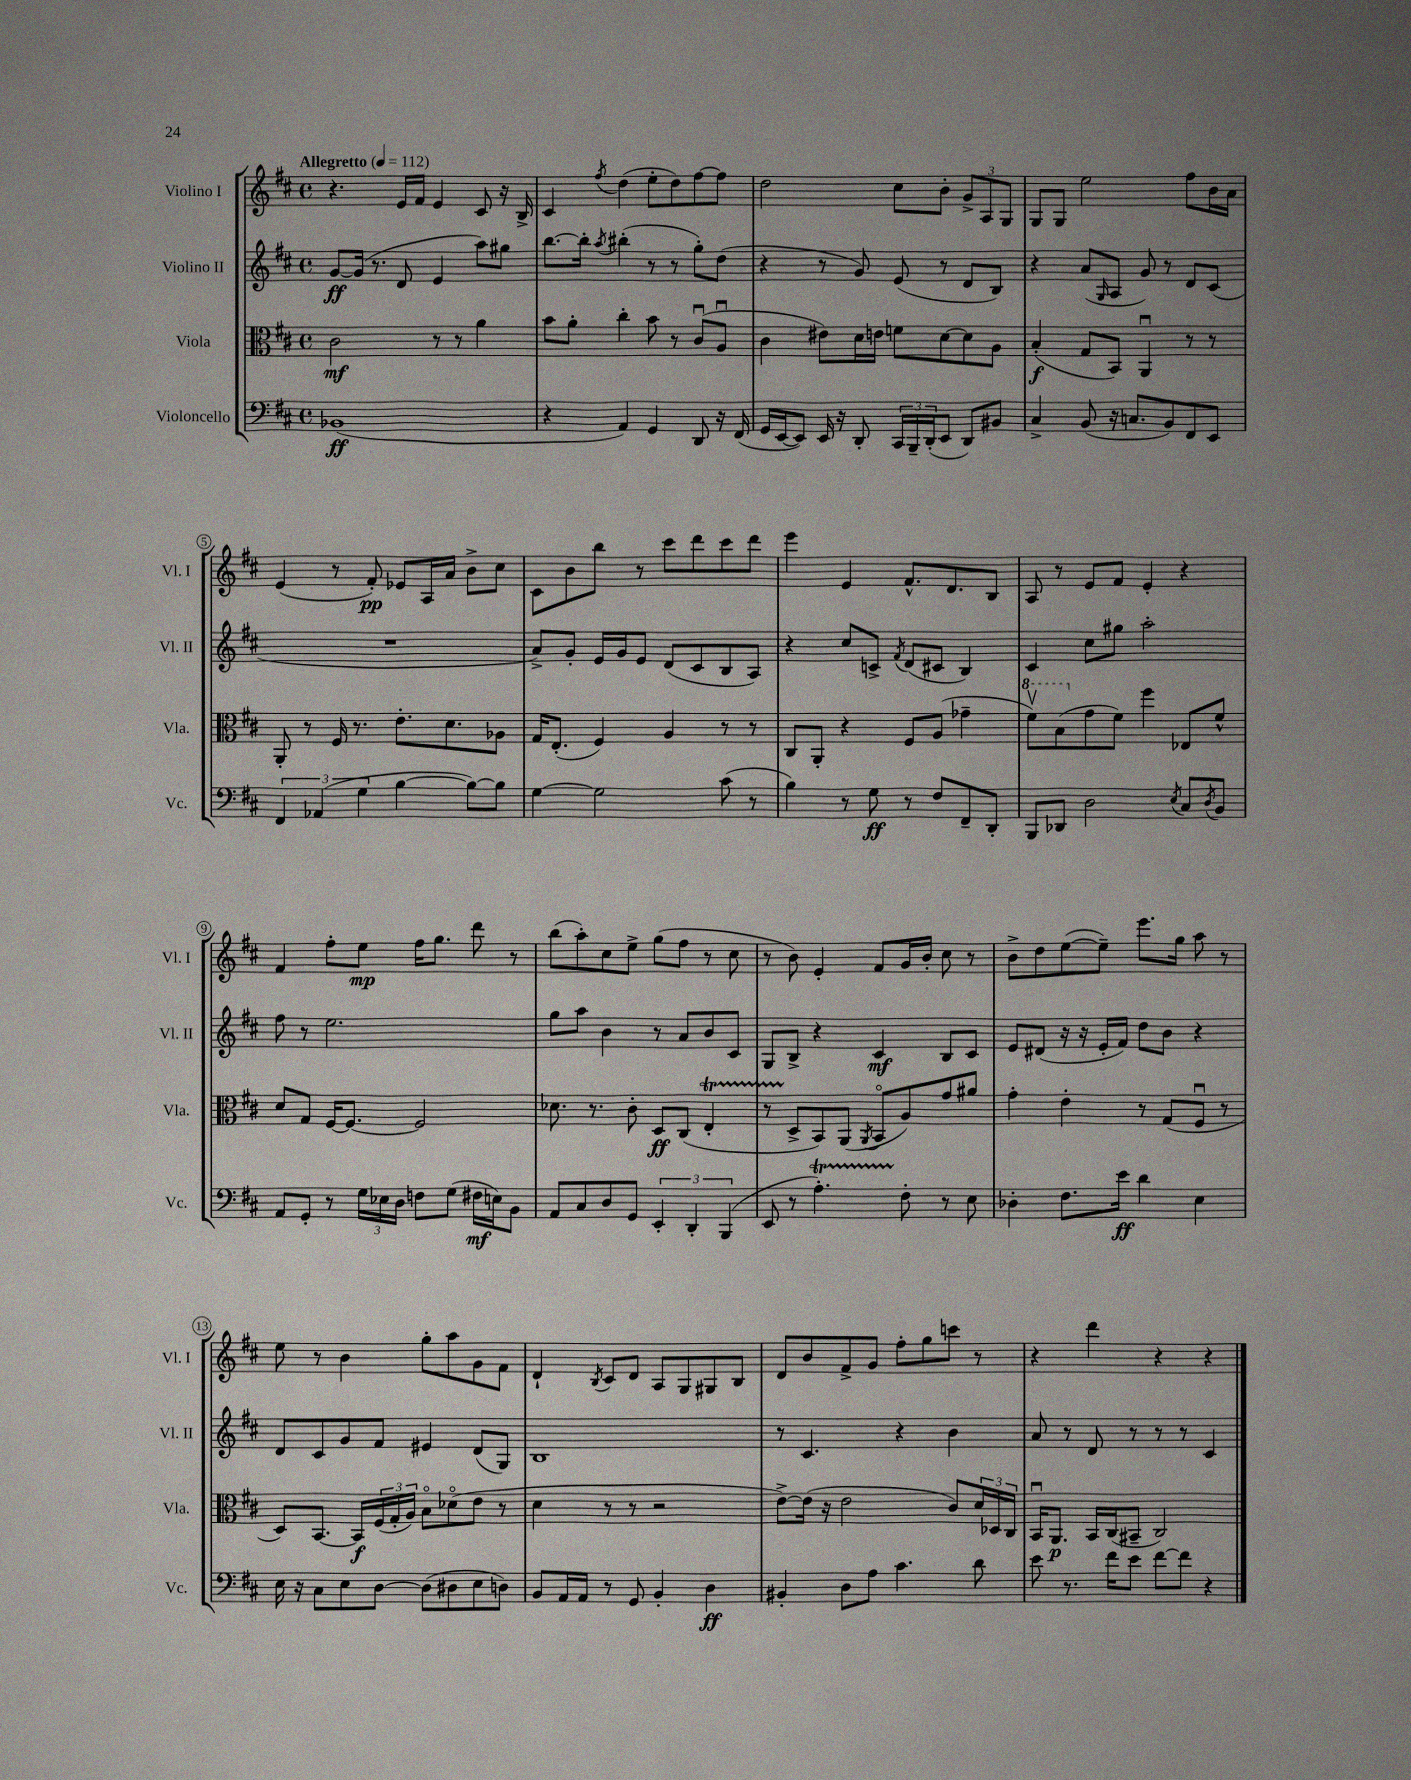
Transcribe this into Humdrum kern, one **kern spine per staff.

**kern	**kern	**kern	**kern
*staff4	*staff3	*staff2	*staff1
*clefF4	*clefC3	*clefG2	*clefG2
*k[f#c#]	*k[f#c#]	*k[f#c#]	*k[f#c#]
*M4/4	*M4/4	*M4/4	*M4/4
*met(c)	*met(c)	*met(c)	*met(c)
*MM112	*MM112	*MM112	*MM112
(1BB-	2c#	[8g	4.r
.	.	(16g]	.
.	.	8.r	.
.	.	8d	16e
.	.	.	16f#
.	8r	4e	4e
.	8r	.	.
.	4a	8aa)	8c#
.	.	8gg#	16r
.	.	.	16B^
=	=	=	=
4r	8b	[8.bb	4c#
.	8a'	.	.
.	.	16bb']	.
.	.	8qaa	8qff#
4AA)	4cc#'	(4bb#'	(4dd
4GG	8b	8r	8ee'
.	8r	8r	8dd)
8DD	(8c#u	8gg')	[8ff#
16r	8Au	(8dd	8ff#]
(16FF#	.	.	.
=	=	=	=
16GG	4c#	4r	2dd
[16EE	.	.	.
8EE])	.	.	.
16EE	8e#)	8r	.
16r	.	.	.
8DD'	16d	8g)	.
.	16e	.	.
24CC#	8f	(8e	8cc#
24BBB~	.	.	.
(24DD'	.	.	.
8EE	[8d	8r	8b'
8DD)	8d]	8d	12g^
.	.	.	12A
8BB#	8A	8B)	.
.	.	.	12G
=	=	=	=
4C#^	(4B'	4r	8G
.	.	.	8G
(8BB	8G	(8a	2ee
.	.	16qqG	.
16r	8BB)	8A	.
8.C	.	.	.
.	4AAu	8g)	.
8BB)	.	8r	.
8FF#	8r	8d	8ff#
8EE	8r	(8c#	16b
.	.	.	16a
=	=	=	=
6FF#	8AA'	1r	(4e
.	8r	.	.
(6AA-	.	.	.
.	16F#	.	8r
.	8.r	.	.
6G	.	.	.
.	.	.	8f#')
[4B	8.e'	.	8e-
.	.	.	16A
.	8.d	.	16a
8B_)	.	.	8b^
8B]	8A-	.	8cc#
=	=	=	=
[4G	16G	8a^)	8c#
.	(8.E'	.	.
.	.	8g'	8b
2G]	4F#)	16e	8bb
.	.	16g	.
.	.	8e	8r
.	4A	(8d	8ccc#
.	.	8c#	8ddd
(8c#	8r	8B	8ccc#
8r	8r	8A)	8ddd
=	=	=	=
4B)	8C#	4r	4eee
.	8AA'	.	.
8r	4r	8cc#	4e
8G	.	8c^	.
.	.	8qf#	.
8r	8F#	(8d	8.f#^^
8F#	(8A	8c#	.
.	.	.	8.d
8FF#~	4g-~	4B)	.
8DD'	.	.	8B
=	=	=	=
8BBB	8ff#v)	4c#	8A
8DD-	(8b	.	8r
2D	8g	8cc#	8e
.	8f#)	8gg#	8f#
.	4ff#	2aa'	4e'
8qE	.	.	.
8C#	8E-	.	4r
8qD	.	.	.
8BB	8f#^^	.	.
=	=	=	=
8AA	8d	8ff#	4f#
8GG'	8G	8r	.
8r	[16F#	2.ee	8ff#'
.	8.F#_	.	.
24G	.	.	8ee
24E-	.	.	.
24D	.	.	.
8F	2F#]	.	16ff#
.	.	.	8.gg
(8G	.	.	.
16F#	.	.	8ddd
16E)	.	.	.
8BB	.	.	8r
=	=	=	=
8AA	8.d-	8gg	(8bb
8C#	.	8aa	8aa')
.	8.r	.	.
8D	.	4b	8cc#
8GG	8c#'	.	8ee^
6EE'	8D	8r	(8gg
.	(8C#	8a	8ff#
6DD'	.	.	.
.	4E'	8b	8r
(6BBB	.	.	.
.	.	8c#	8cc#
=	=	=	=
8EE	8r	8G	8r
8r	8D^	8B^	8b)
4.A')	8BB)	4r	4e'
.	(8AA	.	.
.	8qAA	.	.
.	8BBo	4c#	8f#
8F#'	8A)	.	16g
.	.	.	16b'
8r	8g	8B	8cc#
8E	8a#	8c#	8r
=	=	=	=
4D-'	4g'	8e	8b^
.	.	(8d#	8dd
8.F#	4e'	16r	([8ee
.	.	16r	.
.	.	16e'	8ee~])
16e	.	16f#)	.
4d	8r	8dd	8.eee
.	(8G	8b	.
.	.	.	16gg
4E	8F#u	4r	8aa
.	8r	.	8r
=	=	=	=
16E	8D)	8d	8ee
16r	.	.	.
8C#	[8.BB	8c#	8r
8E	.	8g	4b
.	16BB]	.	.
[8D	(24F#	8f#	.
.	24G'	.	.
.	24A)	.	.
(8D]	8Bo	4e#	8gg'
8D#	(8d-o	.	8aa
8E	8e	(8d	8g
8D)	8r	8G)	8f#
=	=	=	=
8BB	4d	1B	4d`
16AA	.	.	.
16AA	.	.	.
.	.	.	8qB
8r	8r	.	8c#
8GG	8r	.	8d
4BB'	2r	.	8A
.	.	.	8G
4D	.	.	8G#
.	.	.	8B
=	=	=	=
4BB#'	[8e^)	8r	8d
.	(16e]	4.c#	8b
.	16r	.	.
8D	2e	.	8f#^
8A	.	.	8g
4.c#	.	4r	8ff#'
.	.	.	8gg
.	8c#)	4b	8ccc
8d	24d	.	8r
.	24D-	.	.
.	24C#	.	.
=	=	=	=
8e	16BBu	8a	4r
.	8.AA	.	.
8.r	.	8r	.
.	16BB	8d	4ddd
16f#	(16C#	.	.
8e	8BB#~	8r	.
[8f#	2C#)	8r	4r
8f#]	.	8r	.
4r	.	4c#	4r
==	==	==	==
*-	*-	*-	*-
